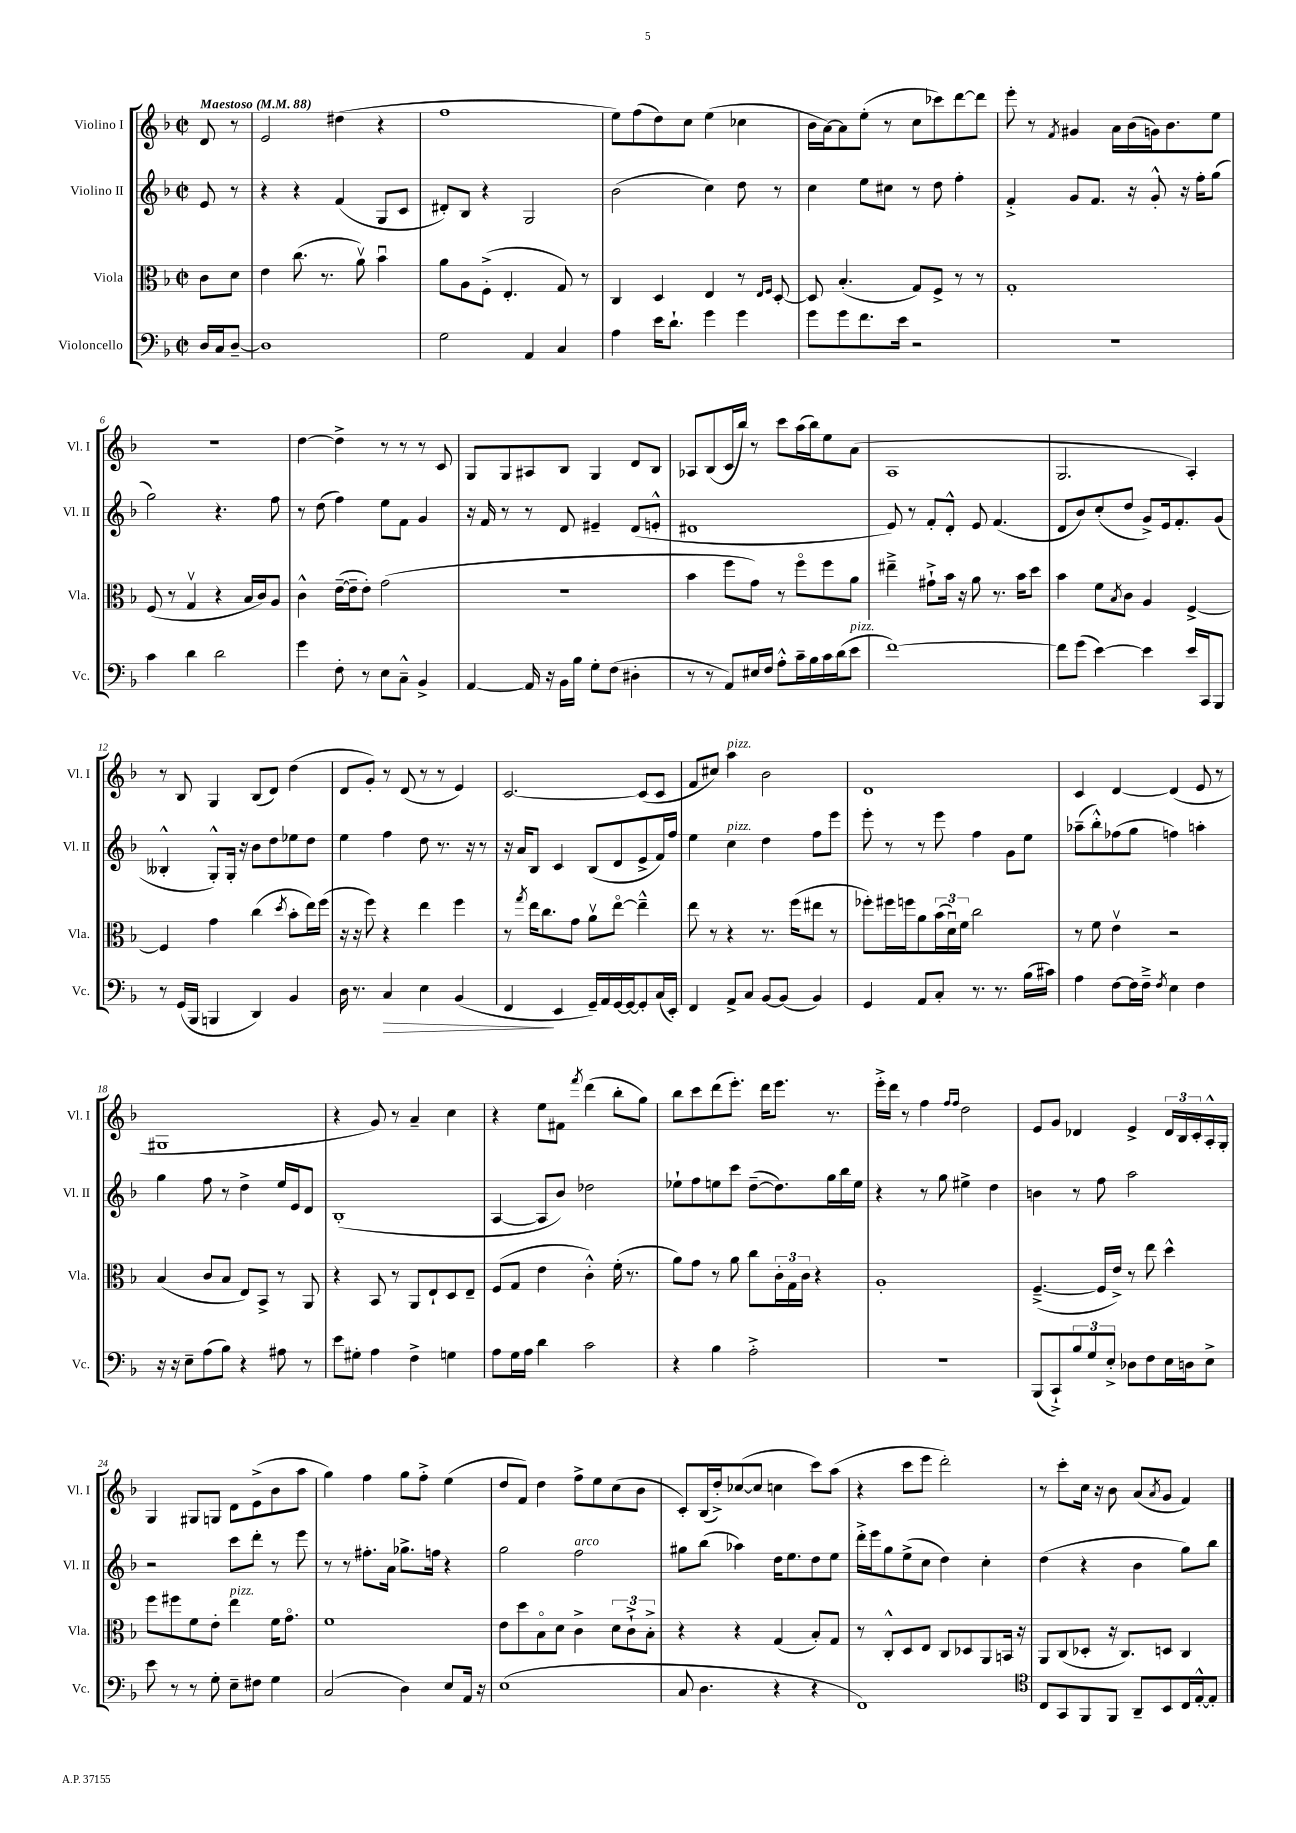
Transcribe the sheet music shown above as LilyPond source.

<<
\new StaffGroup <<
\new Staff = "s0" \with { instrumentName = "Violino I" shortInstrumentName = "Vl. I" } {
    \clef treble \key f \major \defaultTimeSignature \time 2/2 \partial 4 \tempo "Maestoso" 4 = 88
    d'8 r8 |
    e'2 dis''4( r4 |
    f''1 |
    e''8) f''8( d''8) c''8 e''4( ces''4 |
    bes'16 a'16~) a'8 e''8-.( r8 c''8 ces'''8) d'''8~ d'''8 |
    e'''8-. r8 \acciaccatura { f'8 } gis'4 a'16 bes'16( g'16) bes'8. e''8 |
    R1 |
    d''4~ d''4-> r8 r8 r8 c'8 |
    g8 g8 ais8 bes8 g4 d'8 bes8 |
    aes8 bes8( c'16 bes''16) r8 c'''8 a''16( bes''16) e''8 a'8( |
    a1 |
    g2. a4-.) |
    r8 bes8 g4 bes8( d'8) d''4( |
    d'8 g'8-.) r8 d'8( r8 r8 e'4) |
    c'2.~ c'8( c'8 |
    f'8 cis''8) a''4^\markup { \italic "pizz." } bes'2 |
    d'1 |
    c'4 d'4~ d'4( e'8 r8 |
    gis1 |
    r4 g'8) r8 a'4-- c''4 |
    r4 e''8 fis'8 \acciaccatura { f'''8 } d'''4( bes''8-. g''8) |
    bes''8 c'''8 d'''8( e'''8.-.) d'''16 e'''8. r8. |
    e'''16-.-> d'''16 r8 f''4 \grace { f''16 f''16 } d''2 |
    e'8 g'8 des'4 e'4-> \tuplet 3/2 { des'16 bes16 c'16-. } a16-.-^ g16-. |
    g4 gis8 g8 d'8 e'8->( bes'8 a''8 |
    g''4) f''4 g''8 f''8-.-> e''4( |
    d''8 f'8) d''4 f''8-> e''8 c''8( bes'8 |
    c'8-.) bes16( d''16-.->) ces''8~( ces''8 c''4 c'''8) a''8( |
    r4 c'''8 e'''8 d'''2-.) |
    r8 c'''8-. c''16 r16 bes'8 a'8( \acciaccatura { a'8 } g'8 f'4) \bar "|." |
}
\new Staff = "s1" \with { instrumentName = "Violino II" shortInstrumentName = "Vl. II" } {
    \clef treble \key f \major \defaultTimeSignature \time 2/2 \partial 4
    e'8 r8 |
    r4 r4 f'4( g8 c'8 |
    dis'8-.) bes8 r4 g2 |
    bes'2( c''4) d''8 r8 |
    c''4 e''8 cis''8 r8 d''8 f''4-. |
    f'4-.-> g'8 f'8. r16 g'8-.-^ r16 f''16-. g''8( |
    g''2) r4. f''8 |
    r8 d''8( f''4) e''8 f'8 g'4 |
    r16 f'16 r8 r8 d'8 eis'4-- d'8( e'8-.-^ |
    dis'1 |
    e'8) r8 f'8-. d'8-.-^ e'8 f'4.( |
    d'8 bes'8) c''8-.( d''8 g'8->) e'16 f'8.-. g'8( |
    beses4-.-^ g8-.-^) g16-. r16 bes'8 d''8 ees''8 d''8 |
    e''4 f''4 d''8 r8. r16 r8 |
    r16 a'16 bes8 c'4 bes8( d'8 e'8-> f'16) f''16 |
    e''4 c''4^\markup { \italic "pizz." } d''4 f''8 e'''8 |
    e'''8-. r8 r8 e'''8 f''4 g'8 e''8 |
    aes''8--( bes''8-.-^) fes''8( g''8 f''4) a''4-. |
    g''4 f''8 r8 d''4-> e''16 e'16 d'8 |
    bes1-.( |
    a4~ a8 bes'8) des''2 |
    ees''8-! f''8 e''8 c'''8 d''8~--( d''8.) g''16 bes''16 e''16 |
    r4 r8 g''8 eis''4-> d''4 |
    b'4 r8 f''8 a''2 |
    r2 c'''8 d'''8-. r8 e'''8 |
    r8 r8 fis''8.-. a'16 ges''8.-> f''16 r4 |
    g''2 f''2^\markup { \italic "arco" } |
    gis''8 bes''8( aes''4) d''16 e''8. d''8 e''8 |
    d'''16-.-> e'''16 g''8 e''8->( c''8 d''4) c''4-. |
    d''4( r4 bes'4 g''8) bes''8 \bar "|." |
}
\new Staff = "s2" \with { instrumentName = "Viola" shortInstrumentName = "Vla." } {
    \clef alto \key f \major \defaultTimeSignature \time 2/2 \partial 4
    c'8 d'8 |
    e'4 c''8.( r8. a'8\upbow) bes'4\downbow |
    a'8 a8 f8-.->( e4.-. g8) r8 |
    c4 d4 e4 r8 \grace { e16 f16 } d8~-. |
    d8 bes4.-.( g8) f8-> r8 r8 |
    g1-. |
    f8( r8 g4\upbow r4 bes16 c'16) a8 |
    c'4-^ e'16~--( e'16-- e'8-.) g'2( |
    R1 |
    bes'4 f''8 g'8) r8 f''8\flageolet f''8 a'8 |
    eis''4---> gis'8-!-> bes'16 r16 a'8 r8. bes'16 d''8 |
    bes'4 f'8 \acciaccatura { bes8 } c'8 a4 f4~-> |
    f4 g'4 c''4( \acciaccatura { d''8 } bes'8-. e''16) f''16( |
    r16 r16 f''8) r4 e''4 f''4 |
    r8 \acciaccatura { g''8 } e''16 c''8. g'8 a'8\upbow e''8~\flageolet e''4---^ |
    e''8 r8 r4 r8. f''16( eis''8 r8 |
    fes''8-.) fis''16 f''16 a'8 \tuplet 3/2 { bes'16( d'16\downbow) f'16 } c''2 |
    r8 f'8 e'4\upbow r2 |
    bes4( c'8 bes8 e8) bes,8-> r8 a,8 |
    r4 bes,8 r8 a,8 e8-! d8 e8-- |
    f8( g8 e'4 c'4-.-^) f'16-.( r8. |
    a'8) g'8 r8 a'8 c''8 \tuplet 3/2 { c'16-. g16 c'16 } r4 |
    a1-. |
    f4.~--->( f16 e'16->) r8 e''8 d''4-^ |
    f''8 fis''8 f'8 e'8-. e''4^\markup { \italic "pizz." } f'16 g'8.\flageolet |
    f'1 |
    e'8 d''8 bes8\flageolet d'8 c'4-> \tuplet 3/2 { d'8 c'8-!-> bes8-.-> } |
    r4 r4 g4( bes8-.) g8 |
    r8 c8-.-^ d8 e8 c8 des8 a,8 b,16 r16 |
    a,8 c8( des8-. r16 c8.) d8 c4 \bar "|." |
}
\new Staff = "s3" \with { instrumentName = "Violoncello" shortInstrumentName = "Vc." } {
    \clef bass \key f \major \defaultTimeSignature \time 2/2 \partial 4
    d16 c16 d8~-- |
    d1 |
    g2 a,4 c4 |
    a4 e'16 d'8.-! g'4 g'4 |
    g'8 g'8 f'8. e'16 r2 |
    r1 |
    c'4 d'4 d'2 |
    g'4 f8-. r8 e8 c8---^ bes,4-> |
    a,4~ a,16 r16 bes,16 bes16 g8-. f8( dis4-. |
    r8 r8 a,8) eis16 f16 a8-.-^ c'16-- bes16 c'16 d'16( e'8^\markup { \italic "pizz." } |
    f'1~) |
    f'8 g'8( e'4~) e'4 e'16 c,16 bes,,8 |
    r8 g,16( bes,,16 b,,4 d,4) bes,4 |
    d16 r8. c4\> e4 bes,4( |
    f,4\! e,4 g,16--) a,16 g,16~ g,16~ g,8-. c16( e,16-.) |
    f,4 a,8-> c8 bes,8~ bes,8( bes,4) |
    g,4 a,8 c8-. r8. r8. bes16( cis'16) |
    a4 f8~ f16 f16---> \acciaccatura { f8 } e4 f4 |
    r16 r16 e8-- a8( bes8) r4 ais8 r8 |
    e'8 gis8-. a4 f4-> g4 |
    a8 g16 a16 d'4 c'2 |
    r4 bes4 a2-.-> |
    R1 |
    bes,,8( c,8-!->) \tuplet 3/2 { bes8 g8 e8-.-> } des8 f8 e16 d16 e8-> |
    e'8 r8 r8 g8-. e8-- fis8 g4 |
    c2( d4) e8 a,16 r16 |
    e1( |
    c8 d4. r4 r4 |
    f,1) |
    \clef tenor c8 g,8 f,8 f,8 a,8-- bes,8 c16 e16~-.-^ e8-. \bar "|." |
}
>>
>>
